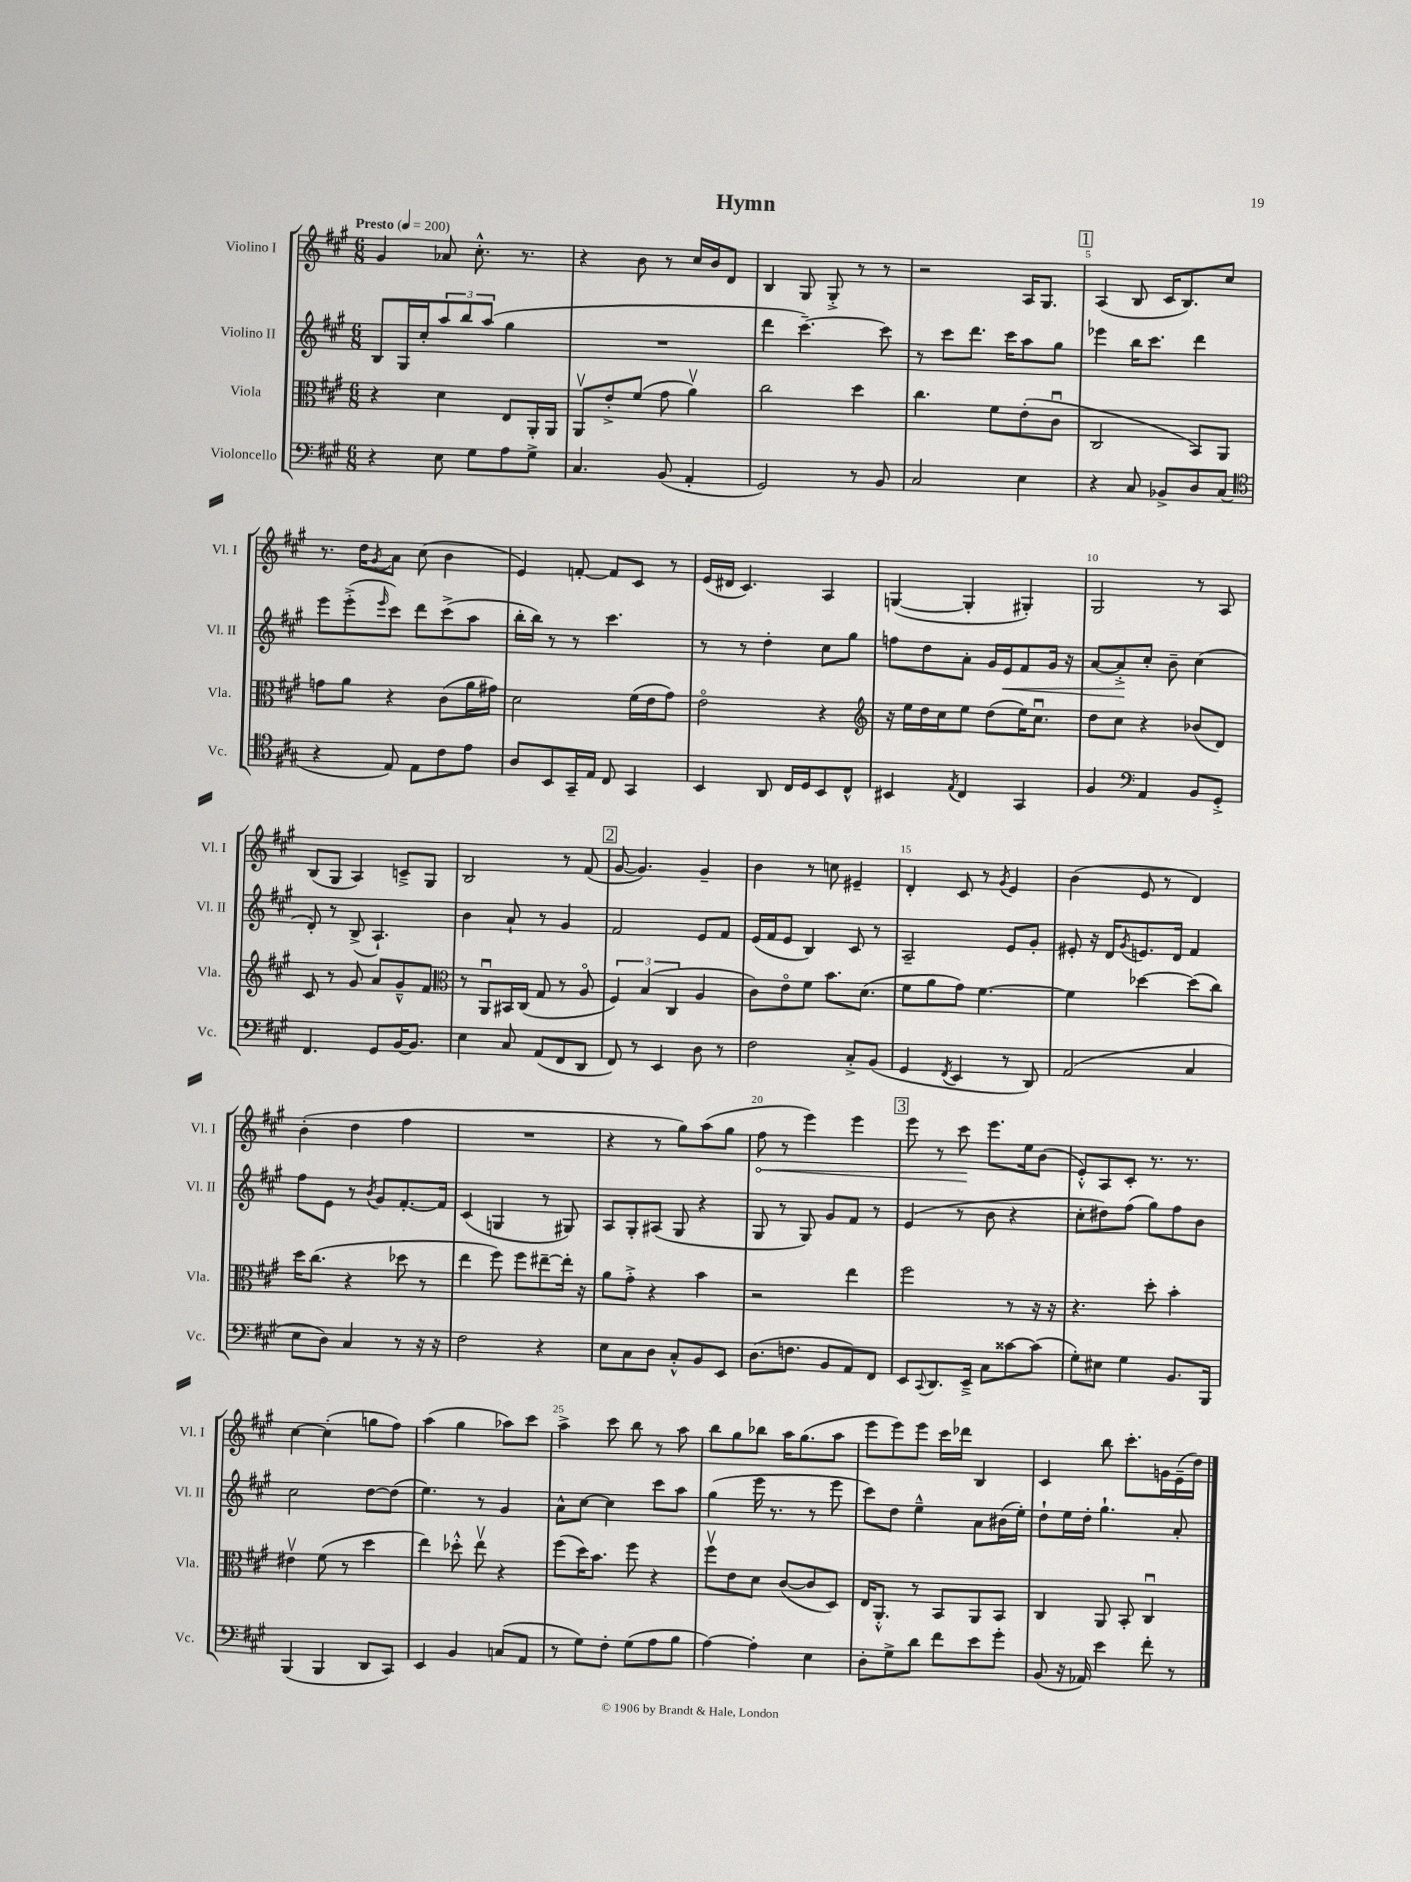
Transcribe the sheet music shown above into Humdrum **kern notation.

**kern	**kern	**kern	**dynam	**kern	**dynam
*part4	*part3	*part2	*part2	*part1	*part1
*staff4	*staff3	*staff2	*staff2	*staff1	*staff1
*I"Violoncello	*I"Viola	*I"Violino II	*	*I"Violino I	*
*I'Vc.	*I'Vla.	*I'Vl. II	*	*I'Vl. I	*
*clefF4	*clefC3	*clefG2	*	*clefG2	*
*k[f#c#g#]	*k[f#c#g#]	*k[f#c#g#]	*	*k[f#c#g#]	*
*M6/8	*M6/8	*M6/8	*	*M6/8	*
*MM200	*MM200	*MM200	*	*MM200	*
=1	=1	=1	=1	=1	=1
!	!	!	!	!LO:TX:a:B:t=Presto	!
4r	4r	8B/L	.	4g#/	.
.	.	16G#/L	.	.	.
.	.	16cc#'/J	.	.	.
8E\	4d\	12aa/	.	8a-X/	.
.	.	12bb/	.	.	.
8G#\L	.	.	.	8.cc#'^^\	.
.	.	(12aa/J	.	.	.
8A\	8E/L	4gg#\	.	.	.
.	.	.	.	8.r	.
8G#^\J	16AA'/L	.	.	.	.
.	16AA/JJ	.	.	.	.
=2	=2	=2	=2	=2	=2
4.C#/	8AAv/L	2.r	.	4r	.
.	8e'^/	.	.	.	.
.	(8f#/J	.	.	8b\	.
(8BB/	8g#\	.	.	8r	.
4AA'/	4av\)	.	.	16cc#/LL	.
.	.	.	.	16b/J	.
.	.	.	.	8d/J	.
=3	=3	=3	=3	=3	=3
2GG#/)	2cc#\	4ddd\	.	4B/	.
.	.	[4.ccc#~\)	.	8G#/	.
.	.	.	.	8G#'^/	.
8r	4dd\	.	.	8r	.
8BB/	.	8ccc#\]	.	8r	.
=4	=4	=4	=4	=4	=4
2C#/	4.cc#\	8r	.	2r	.
.	.	8ccc#\L	.	.	.
.	.	8.ddd\J	.	.	.
.	8f#\L	.	.	.	.
.	.	16ccc#\KL	.	.	.
4E\	(8e'\	8aa\	.	16A/KL	.
.	.	.	.	8.G#/J	.
.	8c#u\J	8gg#\J	.	.	.
!!LO:REH:place=s1:t=1
=5	=5	=5	=5	=5	=5
4r	2C#/	4eee-X\	.	(4A/	.
8C#/	.	16bb\KL	.	8B/	.
.	.	8.ccc#\J	.	.	.
8BB-X^/L	.	.	.	16c#/KL	.
.	.	.	.	8.B/)	.
8D/	8BB/L)	4ddd\	.	.	.
(8C#/J	8AA/J	.	.	8cc#/J	.
!!LO:LB:g=z
=6	=6	=6	=6	=6	=6
*clefC4	*	*	*	*	*
4r	8gn\L	8eee\L	.	8.r	.
.	8a\J	(8eee'^\	.	.	.
.	.	.	.	16dd\KL	.
.	.	16qqeee/	.	8qg#/	.
8E/)	4r	8ccc#\J)	.	8a\J	.
8E\L	.	8ddd\L	.	(8cc#\	.
8c#\	(8c#\L	(8ccc#^\	.	4b\	.
8e\J	16a\L	8aa\J	.	.	.
.	16g#X\JJ)	.	.	.	.
=7	=7	=7	=7	=7	=7
8A/L	2d\	16bb'\LL	.	4e/)	.
.	.	16bb\JJ)	.	.	.
8BB/	.	8r	.	.	.
16GG#~/L	.	8r	.	[8fn'/	.
16E/JJ	.	.	.	.	.
8C#/	.	4.ccc#\	.	8f/L]	.
4GG#/	(16f#\LL	.	.	8c#/J	.
.	16e\J	.	.	.	.
.	8g#\J)	.	.	8r	.
=8	=8	=8	=8	=8	=8
4BB/	2e\	8r	.	(16e/LL	.
.	.	.	.	16d#X/JJ	.
.	.	8r	.	4.c#/)	.
8AA/	.	4dd'\	.	.	.
16C#/LL	.	.	.	.	.
16D/J	.	.	.	.	.
8BB/	4r	8cc#\L	.	4A/	.
8C#^^/J	.	8gg#\J	.	.	.
=9	=9	=9	=9	=9	=9
*	*clefG2	*	*	*	*
4BB#X/	16r	8ffn\L	.	([4Gn/	.
.	16ee\LL	.	.	.	.
.	16dd\	8dd\	.	.	.
.	16cc#\J	.	.	.	.
8qE/	.	.	.	.	.
4C#/	8ee\J	8a'\J	.	4G'/]	.
.	(8dd\L	16g#/LL	.	.	.
!	!	!	!LO:HP:b	!	!
.	.	16e/J	<	.	.
4GG#/	16ee\K)	8f#/	.	4G#X'/)	.
.	8.cc#u\J	.	.	.	.
.	.	16g#/Jk	.	.	.
.	.	16r	.	.	.
=10	=10	=10	=10	=10	=10
4F#/	8dd\L	[8a/L	.	2G#/	.
.	8cc#\J	8a'^/]	.	.	.
*clefF4	*	*	*	*	*
4AA/	4r	8cc#'/J	[	.	.
.	.	8b~\	.	.	.
8BB/L	(8b-X/L	(4cc#\	.	8r	.
8GG#'^/J	8d/J)	.	.	8A/	.
!!LO:LB:g=z
=11	=11	=11	=11	=11	=11
4.FF#/	8c#/	8d'/)	.	(8B/L	.
.	8r	8r	.	8G#/J	.
.	8g#/	(8B^/	.	4A/)	.
8GG#/L	8a/L	4.A`/)	.	.	.
[16BB/K	8g#~^^/	.	.	8cn~^/L	.
8.BB/J]	.	.	.	.	.
.	8f#/J	.	.	8G#/J	.
=12	=12	=12	=12	=12	=12
*	*clefC3	*	*	*	*
4E\	8r	4b\	.	2B/	.
.	8AAu/L	.	.	.	.
8C#/	16BB#X/L	8a`/	.	.	.
.	(16C#/JJ	.	.	.	.
(8AA/L	8G#/	8r	.	.	.
8FF#/	8r	4g#/	.	8r	.
8DD/J	8A/	.	.	(8f#/	.
!!LO:REH:place=s1:t=2
=13	=13	=13	=13	=13	=13
8FF#/)	6F#/)	2f#/	.	[8g#/	.
8r	.	.	.	4.g#/])	.
.	(6B/	.	.	.	.
4EE/	.	.	.	.	.
.	6C#/	.	.	.	.
8D\	4A/	8e/L	.	4g#~/	.
8r	.	8f#/J	.	.	.
=14	=14	=14	=14	=14	=14
2F#\	8c#\L)	(16e/LL	.	4b\	.
.	.	16f#/J	.	.	.
.	8e\	8e/J	.	.	.
.	8f#\J	4B/)	.	8r	.
.	8.b\L	.	.	8ccn\	.
8C#'^/L	.	8c#/	.	4e#X~/	.
.	(8.d\J	.	.	.	.
(8BB/J	.	8r	.	.	.
=15	=15	=15	=15	=15	=15
4GG#/	8f#\L	2A~/	.	4d'/	.
.	8a\	.	.	.	.
8qFF#/	.	.	.	.	.
4EE/	8g#\J)	.	.	8c#/	.
.	[4.f#\	.	.	8r	.
.	.	.	.	8qg#/	.
8r	.	8e/L	.	4e/	.
8DD/)	.	8g#'/J	.	.	.
=16	=16	=16	=16	=16	=16
(2AA/	4f#\]	8e#X'/	.	(4b\	.
.	.	16r	.	.	.
.	.	16d/KL	.	.	.
.	.	8qg#/	.	.	.
.	[4dd-X\	8.en/	.	8e/	.
.	.	.	.	8r	.
.	.	16d/Jk	.	.	.
4C#/	(8dd-\L]	4f#/	.	4d/)	.
.	8cc#\J)	.	.	.	.
!!LO:LB:g=z
=17	=17	=17	=17	=17	=17
8E\L	16dd\KL	8ff#\L	.	(4b'\	.
.	(8.cc#\J	.	.	.	.
8D\J)	.	8e\J	.	.	.
4C#/	4r	8r	.	4dd\	.
.	.	8qb/	.	.	.
.	.	8g#/L	.	.	.
8r	8dd-X\	[8.f#'/	.	4ff#\	.
16r	8r	.	.	.	.
16r	.	16f#/Jk]	.	.	.
=18	=18	=18	=18	=18	=18
2F#\	4ee\	(4c#/	.	2.r	.
.	8ff#\)	4Gn/	.	.	.
.	8ff#\L	.	.	.	.
4r	[8ee#X~\	8r	.	.	.
.	16ee#'\Jk]	8G#X/)	.	.	.
.	16r	.	.	.	.
=19	=19	=19	=19	=19	=19
8E\L	8a\L	8A/L	.	4r	.
8C#\	8g#'^\J	8G#'/	.	.	.
8D\J	4r	(8A#X/J	.	8r	.
8C#'^^/L	.	8G#/	.	8gg#\L)	.
8BB/	4b\	4r	.	(8aa\	.
8EE/J	.	.	.	8gg#\J	.
=20	=20	=20	=20	=20	=20
!	!	!	!	!	!LO:HP:b
(8.D\L	2r	8G#/	.	8ff#\	<
.	.	8r	.	8r	.
8.Fn\J	.	.	.	.	.
.	.	8G#/)	.	4eee\)	.
8BB/L	.	8g#/L	.	.	.
8AA/)	4ee\	8f#/J	.	4eee\	.
8FF#/J	.	8r	.	.	.
!!LO:REH:place=s1:t=3
=21	=21	=21	=21	=21	=21
8EE/L	2ff#\	(4e/	.	8eee\	.
8qqCC#/	.	.	.	.	.
8.DD/	.	.	.	8r	.
.	.	8r	.	8ccc#\	.
16EE~^/Jk	.	.	.	.	.
8C#\L	.	8b\	.	8.eee\L	[
[8c##X\	8r	4r	.	.	.
.	.	.	.	16ee\k	.
(8c##\J]	16r	.	.	(8b\J	.
.	16r	.	.	.	.
=22	=22	=22	=22	=22	=22
8G#'\L)	4.r	8cc#'\L	.	8e'^^/L)	.
8E#X\J	.	8dd#X\)	.	8A/	.
4G#\	.	(8ff#\J	.	8c#'/J	.
.	8dd'\	8gg#\L)	.	8.r	.
8.BB/L	4b'\	8ff#\	.	.	.
.	.	.	.	8.r	.
.	.	8b\J	.	.	.
16BBB/Jk	.	.	.	.	.
!!LO:LB:g=z
=23	=23	=23	=23	=23	=23
(4BBB/	4e#Xv\	2cc#\	.	[4cc#\	.
4BBB/	(8f#\	.	.	(4cc#'\]	.
.	8r	.	.	.	.
8DD/L	4dd\	[8dd\L	.	8ggn\L	.
8CC#/J)	.	(8dd\J]	.	8ff#\J)	.
=24	=24	=24	=24	=24	=24
4EE/	4ee\)	4.ee\)	.	(4aa\	.
4BB/	8dd-X'^^\	.	.	4gg#\	.
.	8eev\	8r	.	.	.
(8Cn/L	4r	4g#/	.	8aa-X\L)	.
8AA/J	.	.	.	8ccc#\J	.
=25	=25	=25	=25	=25	=25
8r	(8ff#\L	8a^^\L	.	4aa^\	.
8G#\L)	16dd\K)	[8cc#\J	.	.	.
.	8.b\J	.	.	.	.
8F#'\J	.	4cc#\]	.	8ccc#\	.
(8G#\L	8ff#\	.	.	8bb\	.
8A\	4r	8ccc#\L	.	8r	.
8B\J	.	8aa\J	.	8aa\	.
=26	=26	=26	=26	=26	=26
[4A\)	8ff#v\L	(4gg#\	.	8bb\L	.
.	8e\	.	.	8gg#\	.
4A'\]	8d\J	16eee\	.	8bb-X\J	.
.	.	8.r	.	.	.
.	([8c#/L	.	.	16aa\KL	.
.	.	.	.	(8.gg#\	.
4E\	8c#/]	8r	.	.	.
.	8D/J)	8eee\	.	8aa\J	.
=27	=27	=27	=27	=27	=27
8D'\L	16E/KL	8ccc#\L)	.	8eee\L	.
.	8.AA'^^/J	.	.	.	.
8G#^\	.	8dd\J	.	8eee\)	.
8d\J	8r	4ee~^^\	.	8eee\J	.
8f#\L	8BB/L	.	.	16ccc#\LL	.
.	.	.	.	16ddd-X\JJ	.
8e\	8AA/	8a\L	.	4B/	.
8g#'\J	8BB/J	(16b#X\L	.	.	.
.	.	16ee'\JJ)	.	.	.
=28	=28	=28	=28	=28	=28
(8BB/	4C#/	8dd`\L	.	4c#/	.
16r	.	16ee\L	.	.	.
16AA-X/)	.	16dd'\JJ	.	.	.
4e\	8AA/	4.gg#`\	.	8bb\	.
.	8BB'/	.	.	8.ccc#'\L	.
8f#'\	4C#u/	.	.	.	.
.	.	.	.	16gn\L	.
8r	.	8a'/	.	(16e~\	.
.	.	.	.	16dd\JJ)	.
==	==	==	==	==	==
*-	*-	*-	*-	*-	*-
